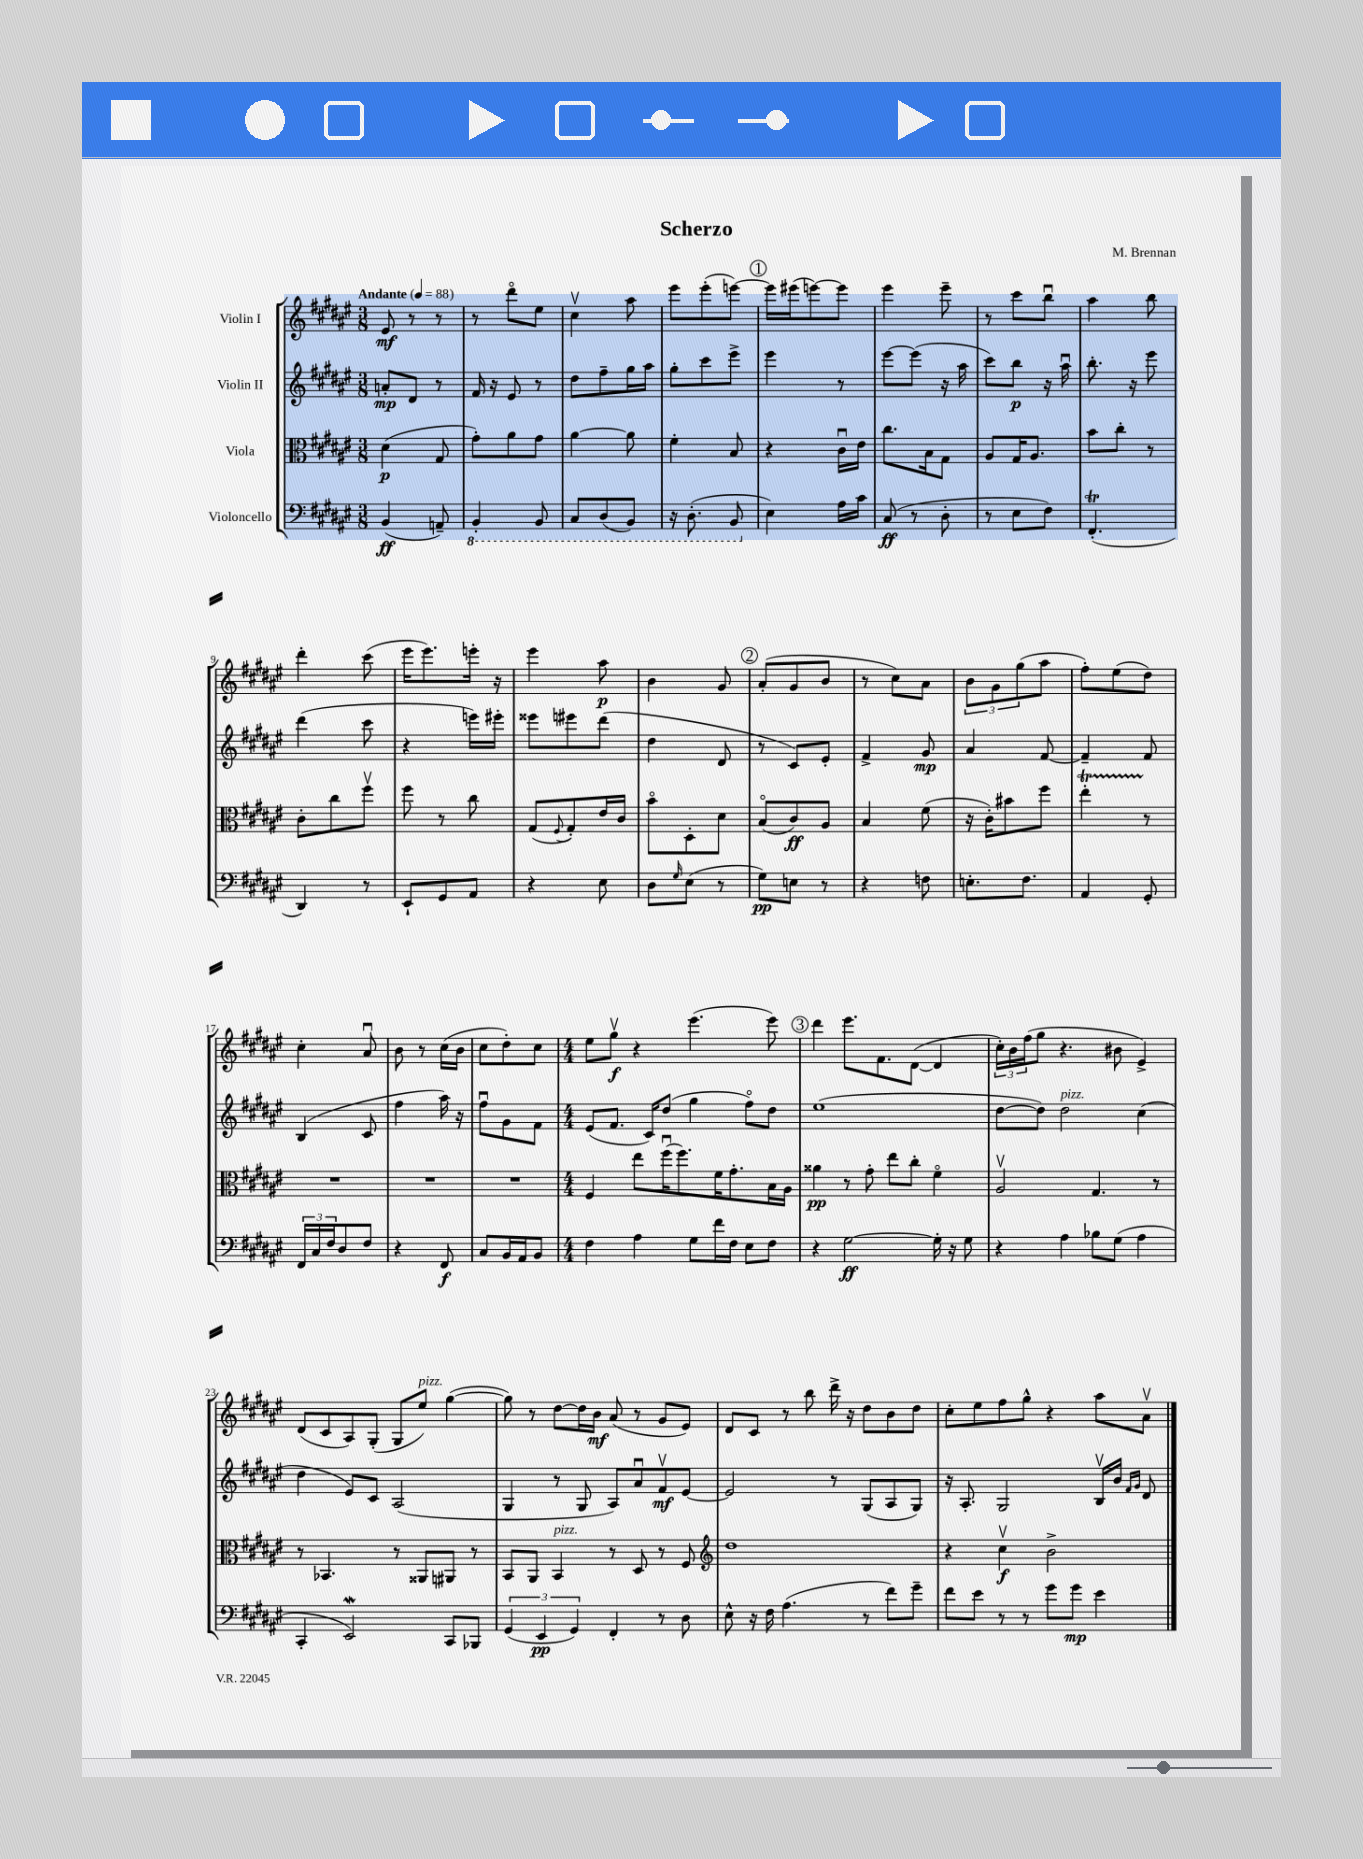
\header { title = "Scherzo" composer = "M. Brennan" }
<<
\new StaffGroup <<
\new Staff = "s0" \with { instrumentName = "Violin I" } {
    \clef treble \key fis \major \numericTimeSignature \time 3/8 \tempo "Andante" 4 = 88
    eis'8\mf r8 r8 |
    r8 dis'''8\flageolet eis''8 |
    cis''4\upbow ais''8 |
    eis'''8 eis'''8-.( e'''8~) |
    \mark \markup { \circle "1" } e'''16 eis'''16( e'''8~) e'''8 |
    eis'''4 eis'''8-- |
    r8 cis'''8 b''8\downbow |
    ais''4 b''8 |
    dis'''4-. cis'''8( |
    eis'''16 eis'''8.) e'''16-. r16 |
    eis'''4 ais''8\p |
    b'4 gis'8 |
    \mark \markup { \circle "2" } ais'8-.( gis'8 b'8 |
    r8 cis''8) ais'8 |
    \tuplet 3/2 { b'8 gis'8 gis''8( } ais''8 |
    fis''8-.) eis''8( dis''8) |
    cis''4-. ais'8\downbow |
    b'8 r8 cis''16( b'16 |
    cis''8 dis''8-.) cis''8 |
    \numericTimeSignature \time 4/4 eis''8 gis''8\upbow\f r4 eis'''4.( eis'''8) |
    \mark \markup { \circle "3" } dis'''4 eis'''8. fis'8. dis'8~( dis'4 |
    \tuplet 3/2 { cis''16-.) b'16 fis''16( } gis''8 r4. bis'8 eis'4->) |
    dis'8( cis'8 ais8) gis8-.( gis8 eis''8^\markup { \italic "pizz." }) gis''4~( |
    gis''8) r8 dis''8~ dis''16 b'16\mf ais'8( r8 gis'8 eis'8) |
    dis'8 cis'8 r8 b''8 dis'''16-> r16 dis''8 b'8 dis''8 |
    cis''8-. eis''8 fis''8 gis''8-^ r4 ais''8 ais'8\upbow \bar "|." |
}
\new Staff = "s1" \with { instrumentName = "Violin II" } {
    \clef treble \key fis \major \numericTimeSignature \time 3/8
    a'8-.\mp dis'8 r8 |
    fis'16 r16 eis'8 r8 |
    dis''8 fis''8-- gis''16 ais''16 |
    gis''8-. cis'''8 eis'''8-> |
    \mark \markup { \circle "1" } eis'''4 r8 |
    eis'''8~ eis'''8( r16 ais''16 |
    cis'''8) b''8\p r16 ais''16\downbow |
    b''8.-. r16 eis'''8 |
    dis'''4( cis'''8 |
    r4 e'''16) eis'''16-. |
    eisis'''8 eis'''8 dis'''8( |
    dis''4 dis'8 |
    \mark \markup { \circle "2" } r8 cis'8) eis'8-. |
    fis'4-> gis'8\mp |
    ais'4 fis'8~ |
    fis'4-- fis'8 |
    b4( cis'8 |
    fis''4 ais''16) r16 |
    fis''8\downbow gis'8 fis'8 |
    \numericTimeSignature \time 4/4 eis'8( fis'8. cis'16) dis''8( gis''4 fis''8\flageolet) dis''8 |
    \mark \markup { \circle "3" } eis''1( |
    dis''8~ dis''8) dis''2^\markup { \italic "pizz." } cis''4( |
    dis''4 eis'8) cis'8 ais2( |
    gis4 r8 gis8 ais8) ais'8\downbow fis'8\upbow\mf eis'8~ |
    eis'2 r8 gis8( ais8 gis8) |
    r16 ais8.-. gis2 b16\upbow b'16 \grace { fis'16 gis'16 } dis'8 \bar "|." |
}
\new Staff = "s2" \with { instrumentName = "Viola" } {
    \clef alto \key fis \major \numericTimeSignature \time 3/8
    dis'4\p( gis8 |
    gis'8-.) ais'8 gis'8 |
    ais'4~ ais'8 |
    fis'4-. b8 |
    \mark \markup { \circle "1" } r4 cis'16\downbow eis'16 |
    cis''8. b16 gis8 |
    ais8 gis16 ais8. |
    b'8 cis''8-. r8 |
    cis'8-. cis''8 fis''8\upbow |
    fis''8 r8 cis''8 |
    gis8( \appoggiatura { fis8 } gis8-.) eis'16 cis'16 |
    b'8\flageolet dis8-. dis'8 |
    \mark \markup { \circle "2" } b8\flageolet( cis'8\ff) ais8 |
    b4 fis'8( |
    r16 cis'16-.) bis'8 fis''8 |
    eis''4-.\startTrillSpan r8\stopTrillSpan |
    R4. |
    R4. |
    R4. |
    \numericTimeSignature \time 4/4 fis4 eis''8 fis''16\downbow( fis''8.) fis'16 gis'8.-. b16 ais16 |
    \mark \markup { \circle "3" } aisis'4\pp r8 gis'8-. eis''8 cis''8-. fis'4\flageolet |
    ais2\upbow gis4. r8 |
    r8 bes,4. r8 aisis,8 ais,8 r8 |
    b,8 ais,8 b,4^\markup { \italic "pizz." } r8 dis8 r8 fis8 |
    \clef treble dis''1 |
    r4 cis''4\upbow\f b'2-> \bar "|." |
}
\new Staff = "s3" \with { instrumentName = "Violoncello" } {
    \clef bass \key fis \major \numericTimeSignature \time 3/8
    b,4\ff( a,8--) |
    \ottava #-1 b,,4-. b,,8 |
    cis,8 dis,8( b,,8) |
    r16 dis,8.-.( b,,8 \ottava #0 |
    \mark \markup { \circle "1" } eis4) ais16 cis'16 |
    cis8\ff( r8 dis8-. |
    r8 eis8 fis8) |
    fis,4.-.\trill( |
    dis,4) r8 |
    eis,8-! gis,8 ais,8 |
    r4 eis8 |
    dis8 \grace { gis16 } eis8( r8 |
    \mark \markup { \circle "2" } gis8\pp) e8 r8 |
    r4 f8 |
    e8.-. fis8. |
    ais,4 gis,8-. |
    \tuplet 3/2 { fis,16 cis16 fis16 } dis8 fis8 |
    r4 fis,8\f |
    cis8 b,16 ais,16 b,8 |
    \numericTimeSignature \time 4/4 fis4 ais4 gis8 fis'16 fis16 eis8 fis8 |
    \mark \markup { \circle "3" } r4 gis2~\ff gis16-. r16 gis8 |
    r4 ais4 bes8 gis8( ais4 |
    cis,4-. eis,2\mordent) cis,8 bes,,8 |
    \tuplet 3/2 { gis,4( eis,4\pp gis,4) } fis,4-. r8 dis8 |
    eis8-^ r16 fis16 ais4.( r8 fis'8) gis'8-- |
    fis'8 eis'8 r8 r8 gis'8 gis'8\mp eis'4 \bar "|." |
}
>>
>>
